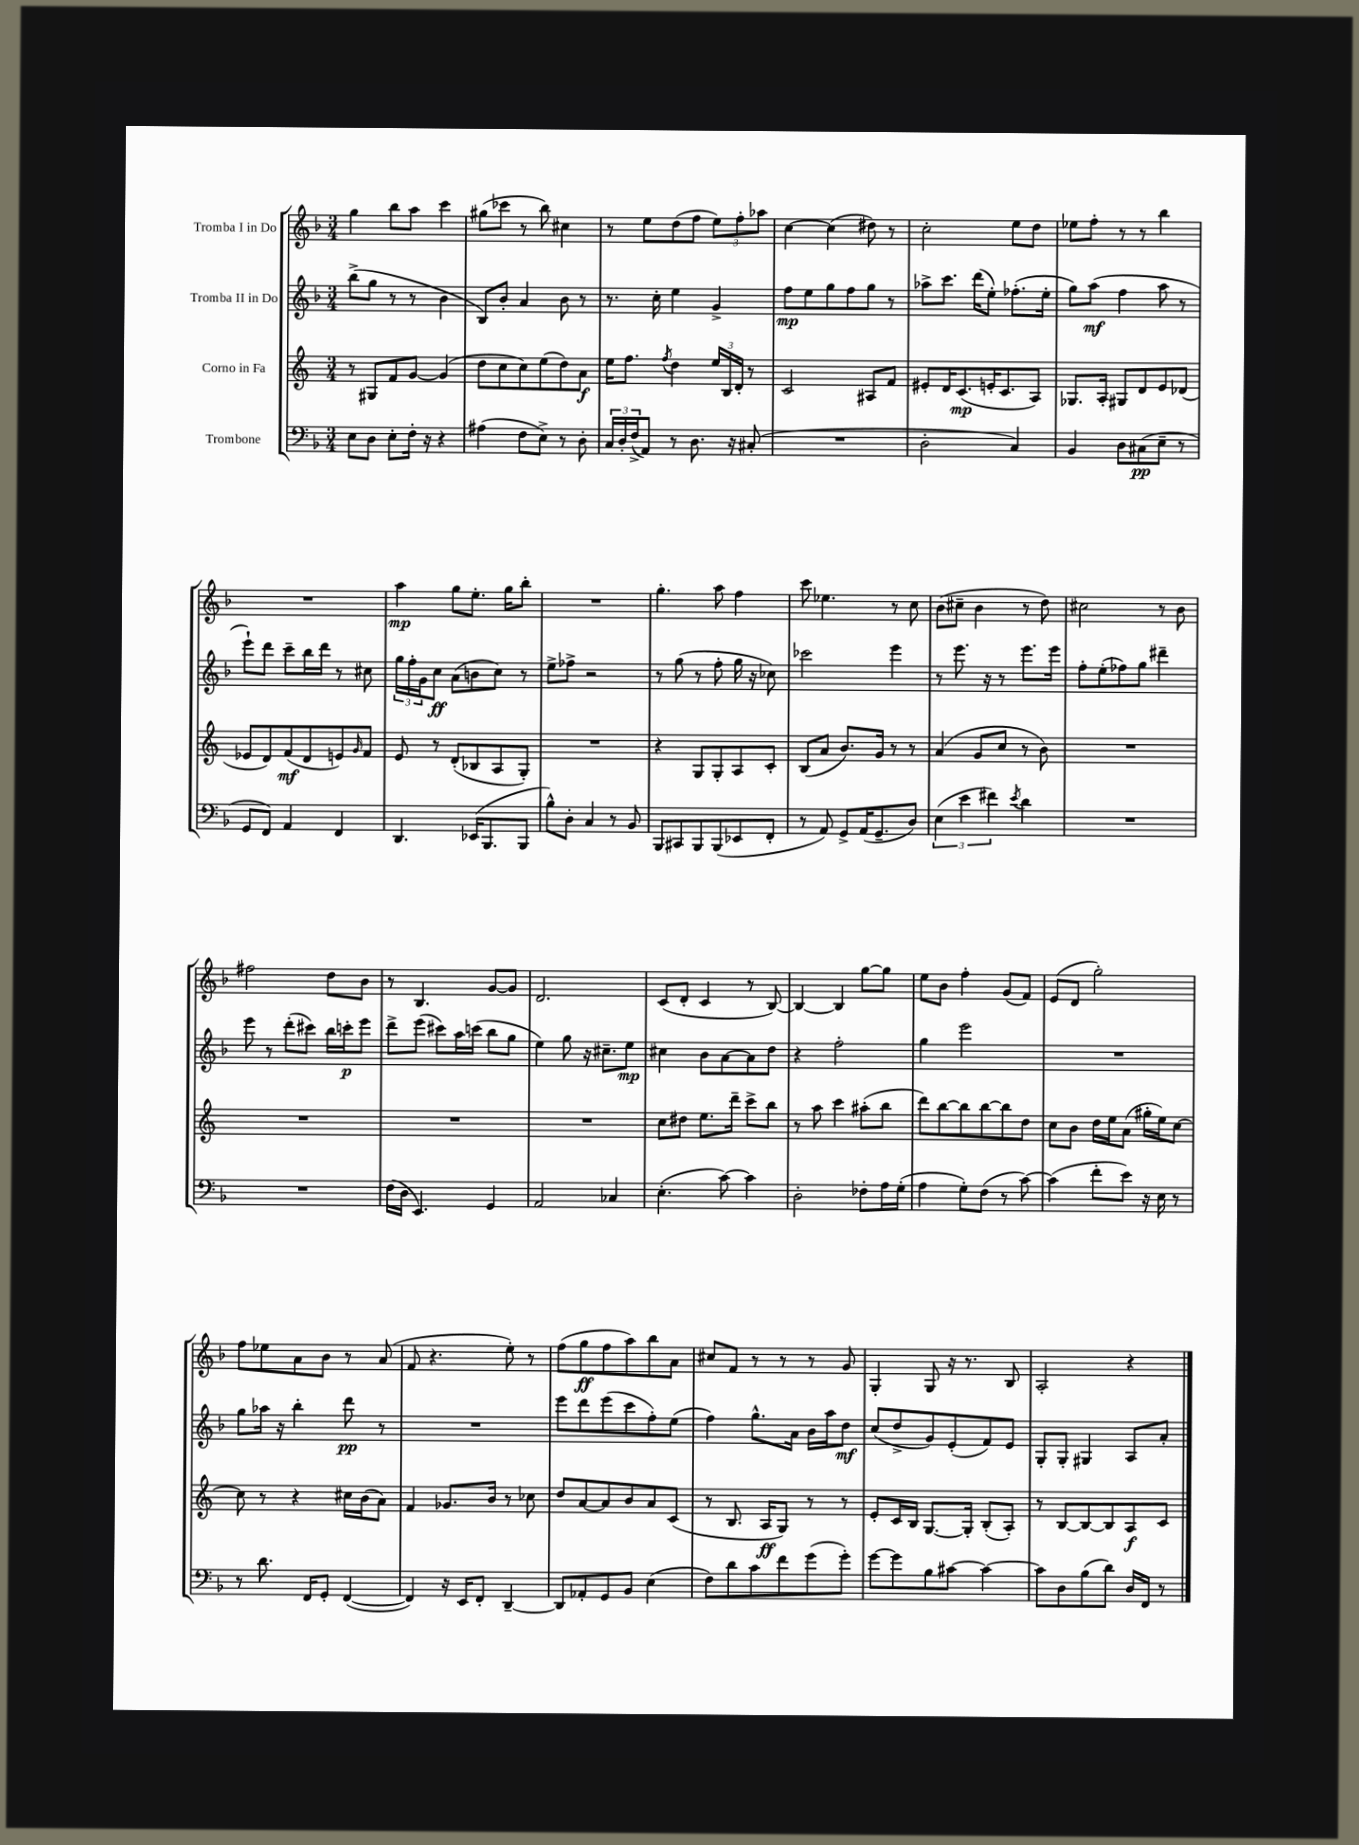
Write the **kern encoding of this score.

**kern	**kern	**kern	**kern
*staff4	*staff3	*staff2	*staff1
*clefF4	*clefG2	*clefG2	*clefG2
*k[b-]	*k[]	*k[b-]	*k[b-]
*M3/4	*M3/4	*M3/4	*M3/4
8E	8r	(8bb-^	4gg
8D	8G#	8gg	.
8E'	8f	8r	8bb-
16F'	[8g	8r	8aa
16r	.	.	.
4r	(4g]	4b-	4ccc
=	=	=	=
(4A#	8dd	8B-)	(8gg#
.	8cc	8b-'	8ccc-
8F	8cc)	4a	8r
8E^)	(8ee	.	8bb-)
8r	8dd)	8b-	4cc#
8D'	8a	8r	.
=	=	=	=
24C	16ee	8.r	8r
24D'	.	.	.
.	8.ff	.	.
(24F^	.	.	.
8AA)	.	.	8ee
.	.	16cc'	.
.	8qff	.	.
8r	4dd	4ee	(8dd
8.D	.	.	8ff
.	24ee	4g^	12ee)
.	24B	.	.
16r	.	.	.
.	24d'	.	12ff'
(8C#'	8r	.	.
.	.	.	12aa-
=	=	=	=
2.r	2c	8ff	[4cc
.	.	8ee	.
.	.	8gg	(4cc]
.	.	8ff	.
.	8A#	8gg	8dd#)
.	8f	8r	8r
=	=	=	=
2D'	8e#'	8aa-^	2cc'
.	16d	8.ccc	.
.	(8.c	.	.
.	.	(16ddd	.
.	16e'	8ee')	.
.	8.c	.	.
4C)	.	(8.ff-'	8ee
.	8A)	.	8dd
.	.	16ee'	.
=	=	=	=
4BB-	8.G-	8gg)	8ee-
.	.	(8aa	8ff'
.	16A'	.	.
8D	8G#	4ff	8r
(8C#	8d	.	8r
8E~	8e	8aa	4bb-
8r	(8d-	8r	.
=	=	=	=
8GG	8e-	8eee`)	2.r
8FF)	8d)	8ddd	.
4AA	(8f	8ccc~	.
.	8d	16bb-	.
.	.	16ddd	.
4FF	8e)	8r	.
.	16qqg	.	.
.	8f	8cc#	.
=	=	=	=
4.DD	8e	24gg	4aa
.	.	24ff'	.
.	.	24g	.
.	8r	8cc	.
.	(8d'	(8a	8gg
(16EE-	8B-	8b	8.ee'
8.BBB-	.	.	.
.	8A	8cc)	.
.	.	.	16gg
8BBB-	8G')	8r	8bb-'
=	=	=	=
8B-^^)	2.r	8ee^	2.r
8D'	.	8ff-^	.
4C	.	2r	.
8r	.	.	.
8BB-	.	.	.
=	=	=	=
8BBB-	4r	8r	4.gg'
8CC#	.	(8gg	.
8BBB-	8G	8r	.
(8BBB-	8G'	8ff'	8aa
8EE-	8A	16gg	4ff
.	.	16r	.
8FF'	8c'	8cc-)	.
=	=	=	=
8r	(8B	2ccc-	8ccc
8AA)	8a	.	4.ee-
8GG^	8.b)	.	.
(16AA	.	.	.
8.GG~	16g	.	.
.	8r	4eee	8r
8D)	8r	.	8cc
=	=	=	=
(6E	(4a	8r	(8b-
.	.	8.eee	8cc#~
6e	.	.	.
.	8g	.	4b-
.	.	16r	.
6f#)	.	.	.
.	8cc	8r	.
8qe	.	.	.
4d	8r	8.eee	8r
.	8b)	.	8dd)
.	.	16eee	.
=	=	=	=
2.r	2.r	8ff'	2cc#
.	.	(8ee'	.
.	.	8ff-)	.
.	.	8gg	.
.	.	4ddd#~	8r
.	.	.	8b-
=	=	=	=
2.r	2.r	8eee	2ff#
.	.	8r	.
.	.	(8ddd'	.
.	.	8ccc#)	.
.	.	16bb-	8dd
.	.	16ccc'	.
.	.	8eee	8b-
=	=	=	=
(16F	2.r	8ddd^	8r
16D	.	.	.
4.EE)	.	(8eee	4.B-
.	.	8ccc#)	.
.	.	16aa	.
.	.	(16ccc	.
4GG	.	8bb-	[8g
.	.	8gg	8g]
=	=	=	=
2AA	2.r	4ee)	2.d
.	.	8gg	.
.	.	16r	.
.	.	8.cc#~	.
4C-	.	.	.
.	.	8ee	.
=	=	=	=
(4.E'	8cc	4cc#	(8c
.	8dd#	.	8d'
.	8.ee	8b-	4c
[8c)	.	[8a	.
.	16ddd~	.	.
4c]	8ccc^	8a]	8r
.	8bb	8dd	[8B-)
=	=	=	=
2D'	8r	4r	4B-_
.	8aa	.	.
.	4ccc	2ff'	4B-]
8F-'	(8aa#'	.	[8gg
16A	8bb	.	8gg]
(16G'	.	.	.
=	=	=	=
4A	8ddd)	4gg	8ee
.	[8bb	.	8b-
8G')	8bb]	2eee	4ff'
(8F	[8bb	.	.
8r	8bb]	.	(8g
[8c)	8dd	.	8f)
=	=	=	=
(4c]	8cc	2.r	(8e
.	8b	.	8d
8f'	16dd	.	2gg')
.	16ee	.	.
8e)	(8a	.	.
16r	16gg#'	.	.
16E	16ee)	.	.
8r	[8cc	.	.
=	=	=	=
8r	8cc]	8gg	8ff
8.d	8r	16aa-	8ee-
.	.	16r	.
.	4r	4bb-'	8a
16FF	.	.	.
8GG'	.	.	8b-
([4FF	16cc#	8ddd	8r
.	(16b	.	.
.	8a)	8r	(8a
=	=	=	=
4FF])	4f	2.r	8f
.	.	.	4.r
16r	8.g-	.	.
16EE	.	.	.
8FF'	.	.	.
.	16b	.	.
[4DD~	8r	.	8ee')
.	8cc-	.	8r
=	=	=	=
8DD]	8dd	8eee	(8ff
8AA-'	[8a	8ddd	8gg
8GG	8a]	(8eee	8ff
8BB-	8b	8ccc	8aa)
(4E	8a	8ff')	8bb-
.	(8c	(8ee	8a
=	=	=	=
8F)	8r	4ff)	8cc#
8d	8.B	.	8f
8c	.	8.gg^^	8r
.	16A	.	.
8f	8G)	.	8r
.	.	16a	.
(8g	8r	16b-	8r
.	.	16aa	.
8g')	8r	8dd	8g
=	=	=	=
[8g	8e'	(8cc	4G'
8g]	16c	8dd^	.
.	16B	.	.
8B-	[8.G	8g)	8G
[8c#	.	(8e'	16r
.	16G']	.	8.r
4c#_	(8B'	8f)	.
.	8A')	8e	8B-
=	=	=	=
8c#]	8r	8G'	2A'
8D	[8B	8G'	.
(8B-	8B_	4G#	.
8d)	8B]	.	.
16D	8A	8A	4r
16FF	.	.	.
8r	8c	8a'	.
==	==	==	==
*-	*-	*-	*-
